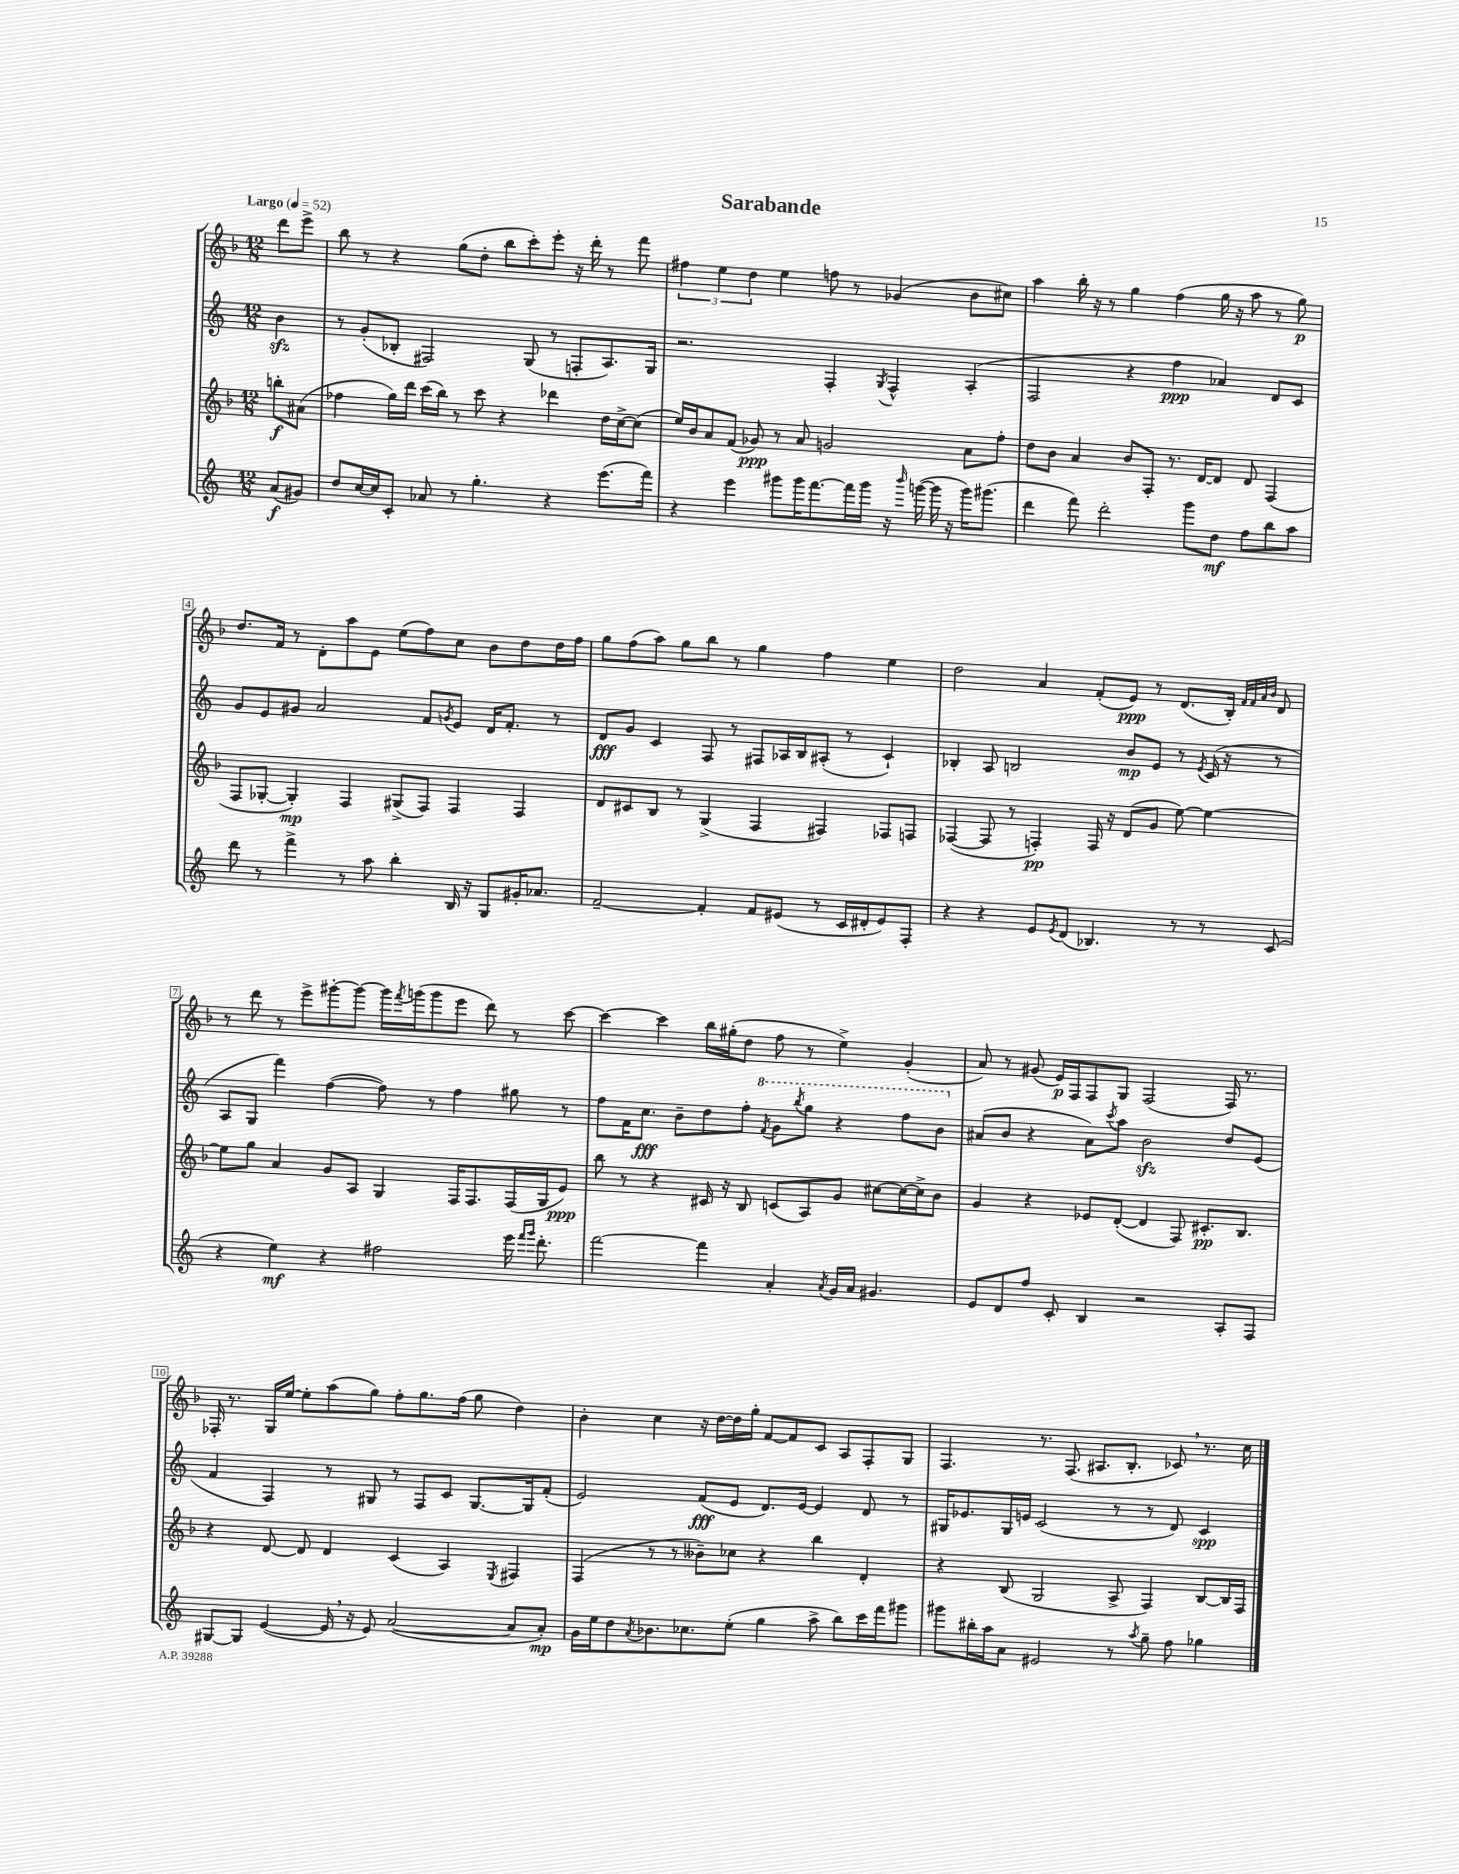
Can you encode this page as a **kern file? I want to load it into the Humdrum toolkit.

**kern	**kern	**kern	**kern
*staff4	*staff3	*staff2	*staff1
*clefG2	*clefG2	*clefG2	*clefG2
*k[]	*k[b-]	*k[]	*k[b-]
*M12/8	*M12/8	*M12/8	*M12/8
*MM52	*MM52	*MM52	*MM52
(8a	8bb'	4b	8ddd
8g#)	(8a#	.	8eee^
=	=	=	=
8dd	4ff-	8r	8bb-
[16cc	.	(8g'	8r
16cc]	.	.	.
8c'	16gg)	8B-'	4r
.	16ddd	.	.
8a-	(16ccc	2F#)	.
.	16bb-)	.	.
8r	8r	.	(8gg
4.gg'	8ccc	.	8dd'
.	4r	.	8bb-
.	.	(8G	8ccc')
4r	4ddd-	8r	8eee'
.	.	8F'	16r
.	.	.	16ddd'
(8.eee	16dd	8.A)	8r
.	[16cc^	.	.
.	(8cc]	.	8fff
16fff)	.	16G	.
=	=	=	=
4r	16ee)	2.r	6ff#
.	16b-	.	.
.	8a	.	.
.	.	.	6ee
4eee	(8f	.	.
.	.	.	6dd
.	8g-)	.	.
8ggg#	8r	.	4ee
16ggg#	8a	.	.
[8.fff	.	.	.
.	2g	4F'	8ff
16fff]	.	.	8r
16ggg#	.	.	.
.	.	8qG	.
16r	.	4F^^	(4g-
16qqbbb	.	.	.
([16ggg	.	.	.
16ggg]	.	.	.
16r	.	.	.
16ggg)	8a	(4A'	8b-
(8.ggg#	.	.	.
.	8ff'	.	8cc#)
=	=	=	=
4ddd	8dd	2F	4aa
.	8b-	.	.
8fff)	4a	.	16bb-'
.	.	.	16r
2ddd'	.	.	8r
.	8b-	4r	4gg
.	8F'	.	.
.	8.r	4ff	(4ff
8ggg	.	.	.
.	[16d	.	.
8dd	8d]	4a-)	16gg
.	.	.	16r
8ff	8d	.	8aa
8bb	(4F	8d	8r
8aa	.	8c	8gg)
=	=	=	=
8ddd	8F	8g	8.dd
8r	[8G-'	8e	.
.	.	.	16f
4fff^	4G-'])	8g#	8r
.	.	2a	8d'
8r	4F	.	8aa
8aa	.	.	8e
4bb'	(8G#^	.	(8ee
.	8F)	8f	8ff)
.	.	8qg	.
16B	4F	8e	8cc
16r	.	.	.
8G	.	16d	8b-
.	.	8.f'	.
16g#'	4F	.	8dd
8.a-	.	.	.
.	.	8r	16dd
.	.	.	16ff
=	=	=	=
[2f~	8d	8d	8gg
.	8c#	8g	(8ff
.	8B-	4c	8aa)
.	8r	.	8gg
4f']	(4G^	8F	8bb-
.	.	8r	8r
8f	4F	8F#	4gg
(8e#	.	16A-	.
.	.	16B	.
8r	4F#)	(8A#'	4ff
16c	.	8r	.
16d#'	.	.	.
8e#)	8F-	4c`)	4ee
8F'	8F	.	.
=	=	=	=
4r	([4F-	4B-'	2dd
4r	8F-]	8A	.
.	8r	2B	.
8e	4F')	.	4a
8qe	.	.	.
(8d	.	.	.
4.B-)	16F	.	(8f'
.	16r	.	.
.	(8d	8b	8e)
.	8g	8e	8r
8r	[8ee)	8r	(8.d
.	.	8qe	.
8r	4ee_	(16c	.
.	.	16r	16B-')
.	.	.	32qqf
.	.	.	32qqf
.	.	.	32qqa
.	.	.	32qqb-
(8c	.	8r	8d
=	=	=	=
4r	8ee]	8A	8r
.	8gg	8G	8ddd
4ee)	4a	4fff)	8r
.	.	.	8eee^
4r	8g	([4ff	[8ggg#'
.	8A	.	8ggg#_
2ff#	4G	8ff])	16ggg#]
.	.	.	8qfff
.	.	.	(16ggg
.	.	8r	8ggg
.	16F	4ff	8eee
.	8.F	.	.
.	.	.	8ddd)
16eee	(16F	8gg#	8r
16qqfff	.	.	.
16qqggg	.	.	.
8.ddd'	16G	.	.
.	8e)	8r	[8ccc
=	=	=	=
[2fff	8bb-	8ff	4ccc_
.	8r	16f	.
.	.	8.cc	.
.	4r	.	4ccc]
.	.	8b~	.
4fff]	16c#	8dd	16bb-
.	16r	.	(16gg#'
.	8B-	8ff'	8dd
.	.	8qff	.
4a'	(8c	8gg	8ff
.	.	8qbbb	.
.	8A)	8ggg	8r
8qa	.	.	.
16g	8g	4r	4ee^)
16a	.	.	.
4.g#	[8cc#	.	.
.	16cc#_	8fff	(4g'
.	16cc#^]	.	.
.	8b-	8bb	.
=	=	=	=
8e	4g	(8a#	8a)
8d	.	8b	8r
8ff	4r	4r	(8g#
8c'	.	.	16e)
.	.	.	16F
4B	8e-	8a#)	8F
.	.	8qccc	.
.	([8d'	8aa	8G
2r	4d]	2b	(2F
.	8F)	.	.
.	8.c#'	.	.
8A'	.	8dd	16F)
.	8.B-	.	8.r
8F	.	(8e	.
=	=	=	=
[8G#	4r	4f	16F-'
.	.	.	8.r
8G#]	.	.	.
([4e	[8d	4F)	16G
.	.	.	[16ee
.	8d]	.	8ee']
16e]	4d	8r	(8aa
16r	.	.	.
8e)	.	8G#	8gg)
([2a	(4c	8r	8ff'
.	.	8F	8.gg
.	4A)	8c	.
.	.	.	(16ff
.	.	[8.G#	8gg
.	8qE	.	.
8a]	4F#	.	4dd)
.	.	16G#]	.
8a')	.	(8f'	.
=	=	=	=
16g	(4F	2e)	4b-'
16ee	.	.	.
8dd	.	.	.
8qa	.	.	.
8.b-	8r	.	4cc
.	8r	.	.
8.cc-	.	.	.
.	8b--~)	(8f	16r
.	.	.	[16dd
(8ee'	8cc-	8e	16dd]
.	.	.	16gg'
4gg	4r	8.d)	[8f
.	.	.	8f]
.	.	[16e	.
8aa^	4bb-	4e]	8c
8bb)	.	.	8A
16ccc	4d'	8d	8F'
16fff	.	.	.
8ggg#	.	8r	8G
=	=	=	=
8ggg#	4r	16G#	4.F
.	.	8.e-	.
16bb#'	.	.	.
16aa	.	.	.
8a	(8B-	16G#	.
.	.	16e	.
2e#	2G	(2c	8.r
.	.	.	(8.F
.	.	.	8.A#
8r	8A^	8r	.
.	.	.	8.B-'
8qaa	.	.	.
8gg~	4F)	8r	.
8ff	.	8d)	8c-)
4gg-	[8B-	4c	8.r
.	16B-]	.	.
.	16F	.	16cc
==	==	==	==
*-	*-	*-	*-
